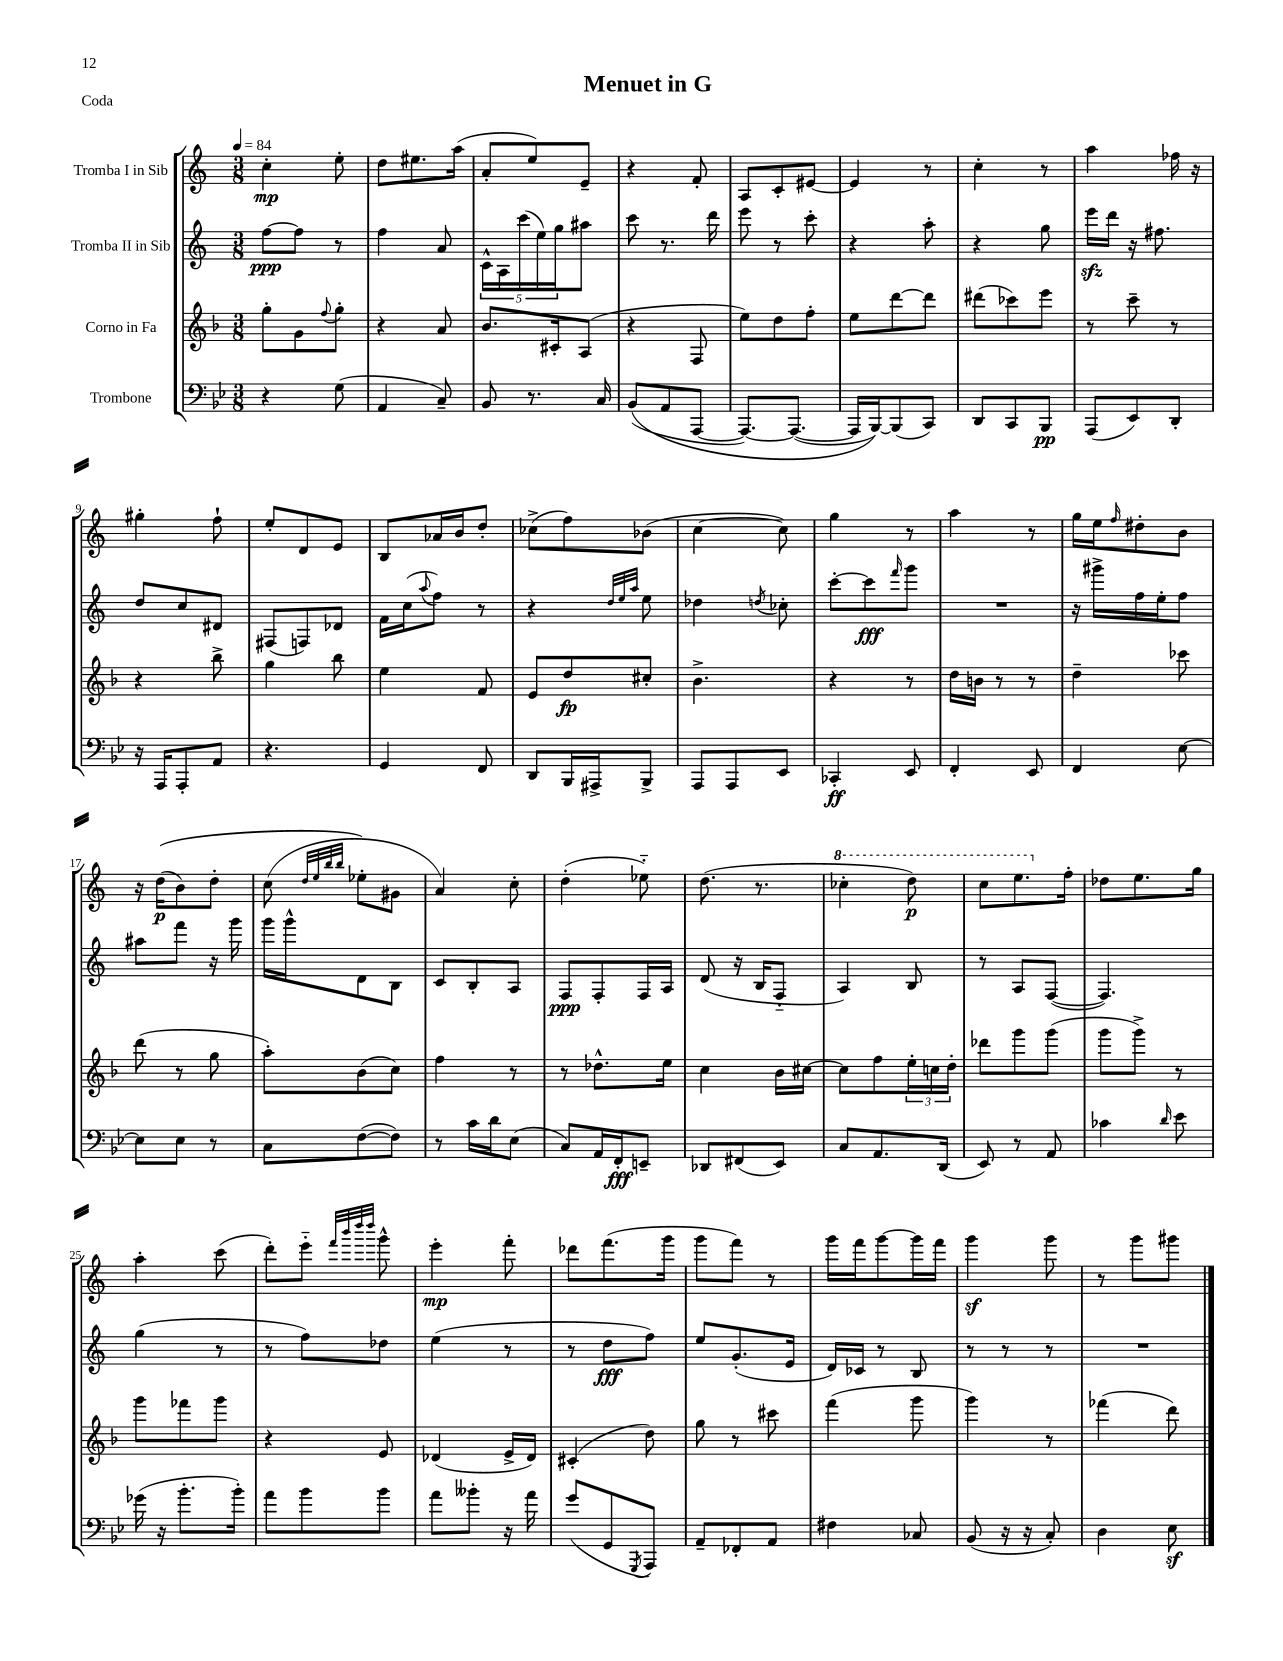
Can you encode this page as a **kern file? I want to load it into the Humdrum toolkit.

**kern	**dynam	**kern	**dynam	**kern	**dynam	**kern	**dynam
*part4	*part4	*part3	*part3	*part2	*part2	*part1	*part1
*staff4	*staff4	*staff3	*staff3	*staff2	*staff2	*staff1	*staff1
*I"Trombone	*	*I"Corno in Fa	*	*I"Tromba II in Sib	*	*I"Tromba I in Sib	*
*clefF4	*	*clefG2	*	*clefG2	*	*clefG2	*
*k[b-e-]	*	*k[b-]	*	*k[]	*	*k[]	*
*M3/8	*	*M3/8	*	*M3/8	*	*M3/8	*
*MM84	*	*MM84	*	*MM84	*	*MM84	*
=1	=1	=1	=1	=1	=1	=1	=1
4r	.	8gg'\L	.	[8ff\L	ppp	4cc'\	mp
.	.	8g\	.	8ff\J]	.	.	.
.	.	8qqff/	.	.	.	.	.
(8G\	.	8gg'\J	.	8r	.	8ee'\	.
=2	=2	=2	=2	=2	=2	=2	=2
4AA/	.	4r	.	4ff\	.	8dd\L	.
.	.	.	.	.	.	8.ee#X\	.
8C~/)	.	8a/	.	8a/	.	.	.
.	.	.	.	.	.	(16aa\Jk	.
=3	=3	=3	=3	=3	=3	=3	=3
8BB-/	.	8.b-/L	.	20c^^\LL	.	8a'/L	.
.	.	.	.	20A\	.	.	.
.	.	.	.	(20ccc\	.	.	.
8.r	.	.	.	.	.	8ee/)	.
.	.	.	.	20ee\)	.	.	.
.	.	16c#X'/k	.	.	.	.	.
.	.	.	.	20gg\J	.	.	.
.	.	(8A/J	.	8aa#X\J	.	8e~/J	.
16C/	.	.	.	.	.	.	.
=4	=4	=4	=4	=4	=4	=4	=4
((8BB-/L	.	4r	.	8ccc\	.	4r	.
8AA/	.	.	.	8.r	.	.	.
[8AAA/J	.	8F/	.	.	.	8f'/	.
.	.	.	.	16ddd\	.	.	.
=5	=5	=5	=5	=5	=5	=5	=5
8.AAA/L_)	.	8ee\L)	.	8eee\	.	8A/L	.
.	.	8dd\	.	8r	.	8c'/	.
(8.AAA/J_	.	.	.	.	.	.	.
.	.	8ff'\J	.	8ccc'\	.	[8e#X/J	.
=6	=6	=6	=6	=6	=6	=6	=6
16AAA/LL]	.	8ee\L	.	4r	.	4e#/]	.
[16BBB-/J))	.	.	.	.	.	.	.
(8BBB-/]	.	[8ddd\	.	.	.	.	.
8CC/J)	.	8ddd\J]	.	8aa'\	.	8r	.
=7	=7	=7	=7	=7	=7	=7	=7
8DD/L	.	(8ddd#X\L	.	4r	.	4cc'\	.
8CC/	.	8ccc-X\)	.	.	.	.	.
8BBB-/J	pp	8eee\J	.	8gg\	.	8r	.
=8	=8	=8	=8	=8	=8	=8	=8
(8AAA/L	.	8r	.	16eeezz\LL	.	4aa\	.
.	.	.	.	16ddd\JJ	.	.	.
8EE-/)	.	8ccc~\	.	16r	.	.	.
.	.	.	.	8.ff#X\	.	.	.
8DD'/J	.	8r	.	.	.	16ff-X\	.
.	.	.	.	.	.	16r	.
!!LO:LB:g=z
=9	=9	=9	=9	=9	=9	=9	=9
16r	.	4r	.	8dd/L	.	4gg#X'\	.
16AAA/KL	.	.	.	.	.	.	.
8AAA'/	.	.	.	8cc/	.	.	.
8AA/J	.	8bb-^\	.	8d#X/J	.	8ff`\	.
=10	=10	=10	=10	=10	=10	=10	=10
4.r	.	4gg\	.	(8F#X/L	.	8ee'/L	.
.	.	.	.	8Fn/)	.	8d/	.
.	.	8bb-\	.	8d-X/J	.	8e/J	.
=11	=11	=11	=11	=11	=11	=11	=11
4GG/	.	4ee\	.	16f\LL	.	8B/L	.
.	.	.	.	(16cc\J	.	.	.
.	.	.	.	8qqaa/	.	.	.
.	.	.	.	8ff\J)	.	16a-X/L	.
.	.	.	.	.	.	16b/J	.
8FF/	.	8f/	.	8r	.	8dd'/J	.
=12	=12	=12	=12	=12	=12	=12	=12
8DD/L	.	8e/L	.	4r	.	(8cc-X^\L	.
16BBB-/L	.	8dd/	fp	.	.	8ff\)	.
16AAA#X^/J	.	.	.	.	.	.	.
.	.	.	.	32qqdd/LLL	.	.	.
.	.	.	.	32qqee/	.	.	.
.	.	.	.	32qqaa/JJJ	.	.	.
8BBB-^/J	.	8cc#X'/J	.	8ee\	.	(8b-X\J	.
=13	=13	=13	=13	=13	=13	=13	=13
8AAA/L	.	4.b-^\	.	4dd-X\	.	[4cc\	.
8AAA/	.	.	.	.	.	.	.
.	.	.	.	8qddn/	.	.	.
8EE-/J	.	.	.	8cc-X'\	.	8cc\])	.
=14	=14	=14	=14	=14	=14	=14	=14
4CC-X'/	ff	4r	.	[8ccc'\L	.	4gg\	.
.	.	.	.	8ccc\]	fff	.	.
.	.	.	.	16qqfff/	.	.	.
8EE-/	.	8r	.	8ggg\J	.	8r	.
=15	=15	=15	=15	=15	=15	=15	=15
4FF'/	.	16dd\LL	.	4.r	.	4aa\	.
.	.	16bn\JJ	.	.	.	.	.
.	.	8r	.	.	.	.	.
8EE-/	.	8r	.	.	.	8r	.
=16	=16	=16	=16	=16	=16	=16	=16
4FF/	.	4dd~\	.	16r	.	16gg\LL	.
.	.	.	.	16ggg#X^\LL	.	16ee\J	.
.	.	.	.	.	.	16qqff/	.
.	.	.	.	16ff\	.	8dd#X'\	.
.	.	.	.	16ee'\J	.	.	.
[8E-\	.	8ccc-X\	.	8ff\J	.	8b\J	.
!!LO:LB:g=z
=17	=17	=17	=17	=17	=17	=17	=17
8E-\L]	.	(8ddd\	.	8aa#X\L	.	16r	.
.	.	.	.	.	.	((16dd\KL	p
8E-\J	.	8r	.	8fff\J	.	8b\)	.
8r	.	8gg\	.	16r	.	8dd'\J	.
.	.	.	.	16ggg\	.	.	.
=18	=18	=18	=18	=18	=18	=18	=18
8C\L	.	8aa'\L)	.	16ggg\LL	.	(8cc\	.
.	.	.	.	16ggg^^\J	.	.	.
.	.	.	.	.	.	32qqdd/LLL	.
.	.	.	.	.	.	32qqee/	.
.	.	.	.	.	.	32qqbb/	.
.	.	.	.	.	.	32qqbb/JJJ	.
([8F\	.	(8b-\	.	8d\	.	8ee-X'\L)	.
8F\J])	.	8cc\J)	.	8B\J	.	8g#X\J	.
=19	=19	=19	=19	=19	=19	=19	=19
8r	.	4ff\	.	8c/L	.	4a/)	.
16c\LL	.	.	.	8B'/	.	.	.
16d\J	.	.	.	.	.	.	.
(8E-\J	.	8r	.	8A/J	.	8cc'\	.
=20	=20	=20	=20	=20	=20	=20	=20
8C/L)	.	8r	.	8F/L	ppp	(4dd'\	.
16AA/L	.	8.dd-X^^\L	.	8F'/	.	.	.
16FF'/J	fff	.	.	.	.	.	.
8EEn~/J	.	.	.	16F/L	.	8ee-X\)	.
.	.	16ee\Jk	.	16A/JJ	.	.	.
=21	=21	=21	=21	=21	=21	=21	=21
8DD-X/L	.	4cc\	.	(8d/	.	(8.dd\	.
(8FF#X/	.	.	.	16r	.	.	.
.	.	.	.	16B/KL	.	8.r	.
8EE-/J)	.	16b-\LL	.	8F/J	.	.	.
.	.	[16cc#X\JJ	.	.	.	.	.
=22	=22	=22	=22	=22	=22	=22	=22
*	*	*	*	*	*	*8va	*
8C/L	.	8cc#\L]	.	4A/)	.	4ccc-X'\	.
8.AA/	.	8ff\	.	.	.	.	.
.	.	24ee'\L	.	8B/	.	8ddd\)	p
.	.	24ccn\	.	.	.	.	.
(16DD/Jk	.	.	.	.	.	.	.
.	.	24dd'\JJ	.	.	.	.	.
=23	=23	=23	=23	=23	=23	=23	=23
8EE-/)	.	8ddd-X\L	.	8r	.	8ccc\L	.
8r	.	8ggg\	.	8A/L	.	8.eee\	.
8AA/	.	(8ggg\J	.	([8F/J	.	.	.
*	*	*	*	*	*	*X8va	*
.	.	.	.	.	.	16ff'\Jk	.
=24	=24	=24	=24	=24	=24	=24	=24
4c-X\	.	8ggg\L	.	4.F/])	.	8dd-X\L	.
.	.	8ggg^\J)	.	.	.	8.ee\	.
16qqd/	.	.	.	.	.	.	.
8e-\	.	8r	.	.	.	.	.
.	.	.	.	.	.	16gg\Jk	.
!!LO:LB:g=z
=25	=25	=25	=25	=25	=25	=25	=25
(16g-X\	.	8ggg\L	.	(4gg\	.	4aa'\	.
16r	.	.	.	.	.	.	.
8.b-'\L	.	8fff-X\	.	.	.	.	.
.	.	8ggg\J	.	8r	.	(8ccc\	.
16b-'\Jk)	.	.	.	.	.	.	.
=26	=26	=26	=26	=26	=26	=26	=26
8a\L	.	4r	.	8r	.	8ddd'\L)	.
8b-\	.	.	.	8ff\L)	.	8eee\J	.
.	.	.	.	.	.	32qqfff/LLL	.
.	.	.	.	.	.	32qqbbb/	.
.	.	.	.	.	.	32qqdddd/	.
.	.	.	.	.	.	32qqdddd/JJJ	.
8b-\J	.	8e/	.	8dd-X\J	.	8ggg^^\	.
=27	=27	=27	=27	=27	=27	=27	=27
8a\L	.	(4d-X/	.	(4ee\	.	4eee'\	mp
8b--X'\J	.	.	.	.	.	.	.
16r	.	16e^/LL	.	8r	.	8fff'\	.
16a\	.	16d-/JJ)	.	.	.	.	.
=28	=28	=28	=28	=28	=28	=28	=28
(8g/L	.	(4c#X'/	.	8r	.	8ddd-X\L	.
8GG/	.	.	.	8dd\L	fff	(8.fff\	.
8qGGG/	.	.	.	.	.	.	.
8AAA/J)	.	8dd\)	.	8ff\J)	.	.	.
.	.	.	.	.	.	16ggg\Jk	.
=29	=29	=29	=29	=29	=29	=29	=29
8AA~/L	.	8gg\	.	8ee/L	.	8ggg\L	.
8FF-X'/	.	8r	.	(8.g'/	.	8fff\J)	.
8AA/J	.	8ccc#X\	.	.	.	8r	.
.	.	.	.	16e/Jk	.	.	.
=30	=30	=30	=30	=30	=30	=30	=30
4F#X\	.	(4fff\	.	16d/LL)	.	16ggg\LL	.
.	.	.	.	16c-X/JJ	.	16fff\J	.
.	.	.	.	8r	.	[8ggg\	.
8C-X/	.	8ggg\	.	8B/	.	16ggg\L]	.
.	.	.	.	.	.	16fff\JJ	.
=31	=31	=31	=31	=31	=31	=31	=31
(8BB-/	.	4ggg\)	.	8r	.	4gggz\	.
16r	.	.	.	8r	.	.	.
16r	.	.	.	.	.	.	.
8C'/)	.	8r	.	8r	.	8ggg\	.
=32	=32	=32	=32	=32	=32	=32	=32
4D\	.	(4fff-X\	.	4.r	.	8r	.
.	.	.	.	.	.	8ggg\L	.
8E-z\	.	8ddd\)	.	.	.	8ggg#X\J	.
==	==	==	==	==	==	==	==
*-	*-	*-	*-	*-	*-	*-	*-
